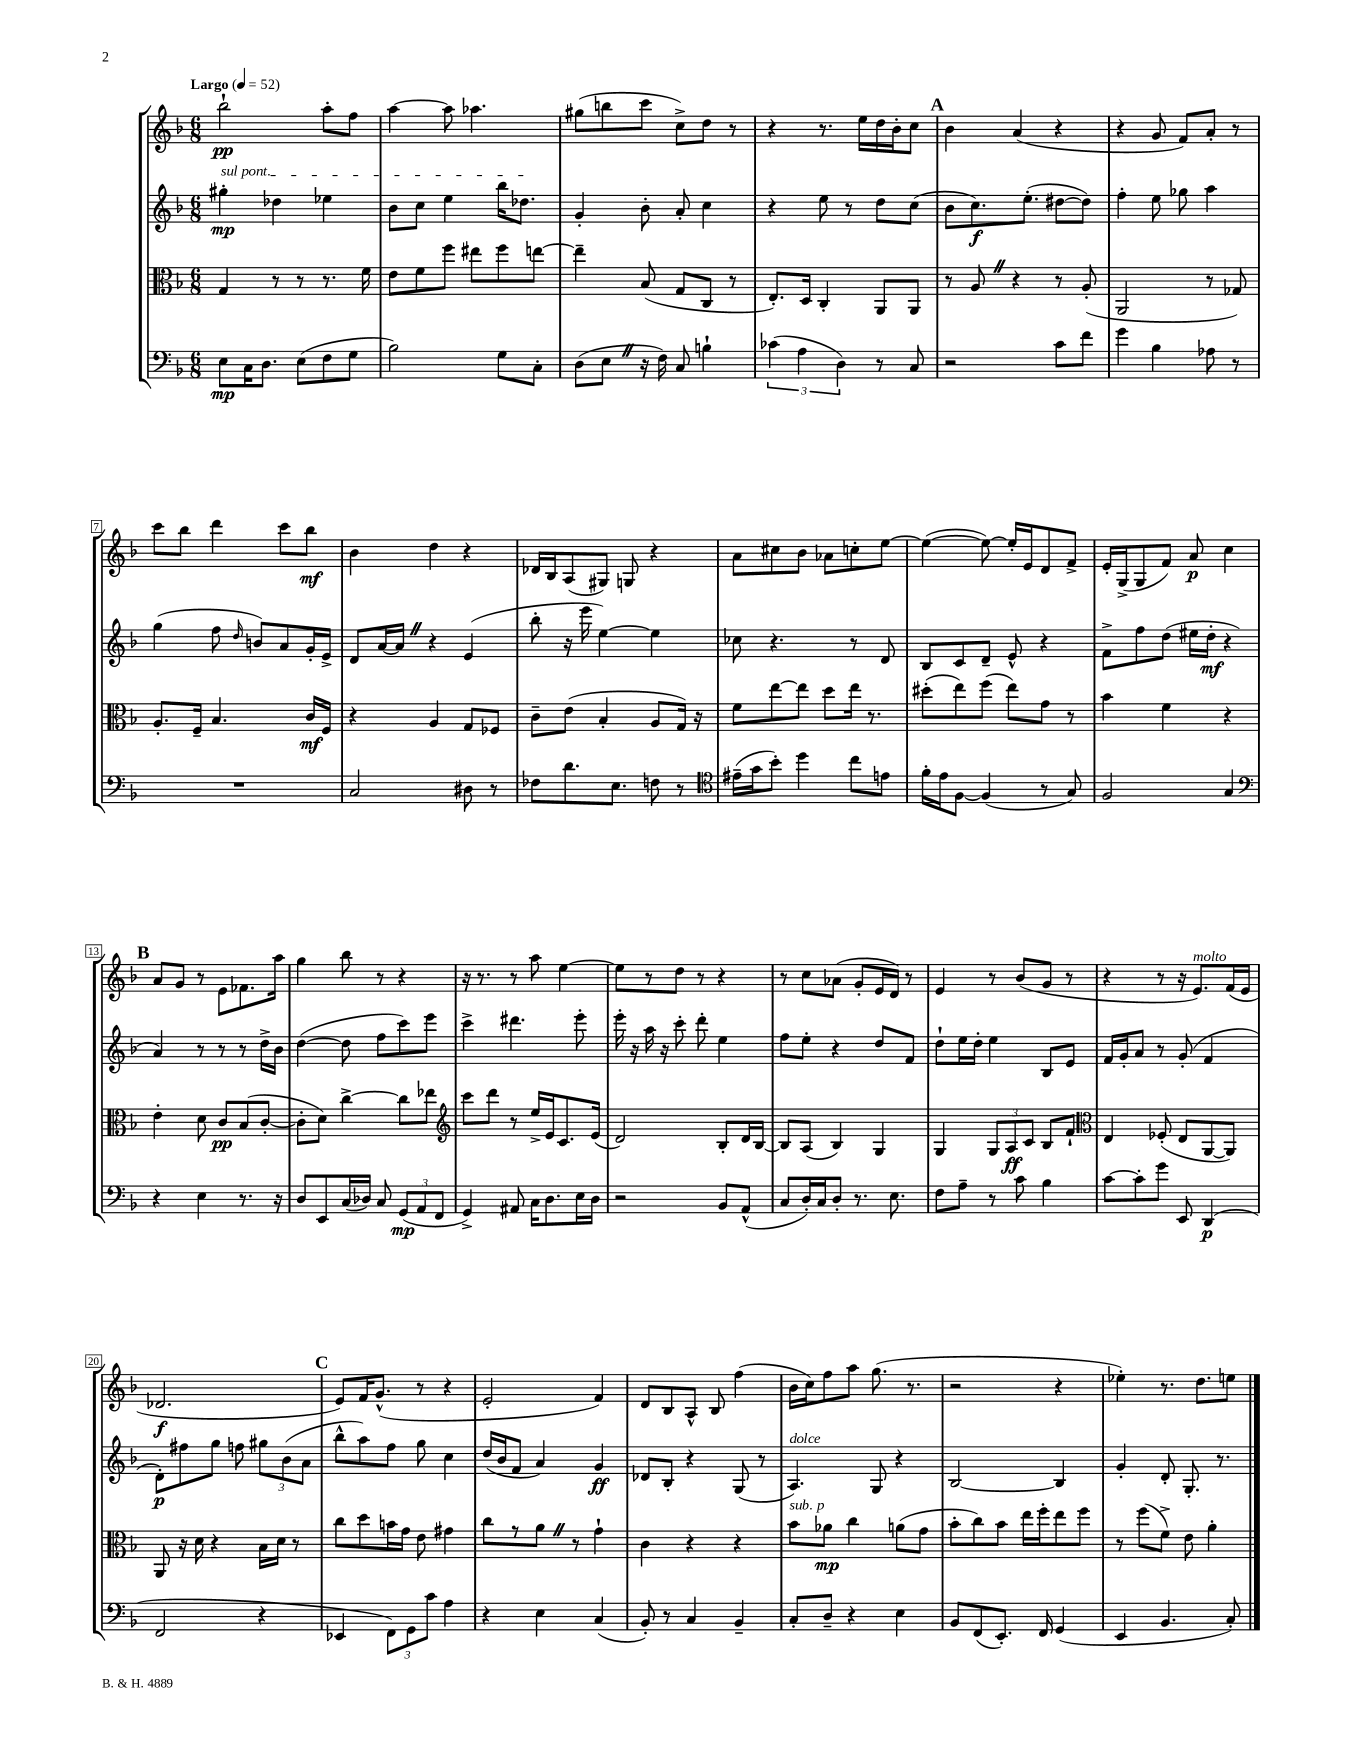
<<
\new StaffGroup <<
\new Staff = "s0" {
    \clef treble \key f \major \numericTimeSignature \time 6/8 \tempo "Largo" 4 = 52
    \autoBeamOff bes''2-!\pp a''8[-. f''8] |
    a''4~ a''8 aes''4. |
    gis''8[( b''8 c'''8] c''8[->) d''8] r8 |
    r4 r8. e''16[ d''16 bes'16-. c''8] |
    \mark \markup { \bold "A" } bes'4 a'4( r4 |
    r4 g'8 f'8[) a'8]-. r8 |
    c'''8[ bes''8] d'''4 c'''8[ bes''8]\mf |
    bes'4 d''4 r4 |
    des'16[ bes16 a8( gis8]) g8 r4 |
    a'8[ cis''8 bes'8] aes'8[ c''8-. e''8]~ |
    e''4~( e''8~) e''16[-. e'16 d'8 f'8]-> |
    e'16[-. g16->( g8 f'8]) a'8\p c''4 |
    \mark \markup { \bold "B" } a'8[ g'8] r8 e'8[ fes'8. a''16] |
    g''4 bes''8 r8 r4 |
    r16 r8. r8 a''8 e''4~ |
    e''8[ r8 d''8] r8 r4 |
    r8 c''8[ aes'8]( g'8[-. e'16 d'16]) r8 |
    e'4 r8 bes'8[( g'8] r8 |
    r4 r8 r16 e'8.[^\markup { \italic "molto" }) f'16( e'16] |
    des'2.\f |
    \mark \markup { \bold "C" } e'8[) f'16 g'8.]-^( r8 r4 |
    e'2-. f'4) |
    d'8[ bes8 a8]-^ bes8 f''4( |
    bes'16[ c''16) f''8 a''8] g''8.( r8. |
    r2 r4 |
    ees''4-.) r8. d''8.[ e''8] \bar "|." |
}
\new Staff = "s1" {
    \clef treble \key f \major \numericTimeSignature \time 6/8
    \autoBeamOff \once \override TextSpanner.bound-details.left.text = \markup { \italic "sul pont." } gis''4-.\mp\startTextSpan des''4 ees''4 |
    bes'8[ c''8] e''4 bes''16[ des''8.]\stopTextSpan |
    g'4-. bes'8-. a'8-. c''4 |
    r4 e''8 r8 d''8[ c''8]( |
    \mark \markup { \bold "A" } bes'8[ c''8.\f) e''8.]-.( dis''8[~ dis''8]) |
    f''4-. e''8 ges''8 a''4 |
    g''4( f''8 \grace { d''16 } b'8[) a'8 g'16-. e'16]-> |
    d'8[ a'16~ a'16] \once \override BreathingSign.text = \markup { \musicglyph "scripts.caesura.straight" } \breathe r4 e'4( |
    bes''8-. r16 e'''16 e''4~) e''4 |
    ces''8 r4. r8 d'8 |
    bes8[ c'8 d'8]-- e'8-^ r4 |
    f'8[-> f''8 d''8]( eis''16[ d''16]-.\mf r4 |
    \mark \markup { \bold "B" } a'4) r8 r8 r8 d''16[-> bes'16] |
    d''4~( d''8 f''8[ c'''8) e'''8] |
    c'''4-> dis'''4. e'''8-. |
    e'''16-. r16 a''16 r16 c'''8-. d'''8-. e''4 |
    f''8[ e''8]-. r4 d''8[ f'8] |
    d''8[-! e''16 d''16]-. e''4 bes8[ e'8] |
    f'16[ g'16-. a'8] r8 g'8-.( f'4 |
    d'8[-.\p) fis''8 g''8] f''8 \tuplet 3/2 { gis''8[ bes'8( a'8] } |
    \mark \markup { \bold "C" } bes''8[-^ a''8) f''8] g''8 c''4 |
    d''16[( bes'16 f'8] a'4) g'4\ff |
    des'8[ bes8]-. r4 g8( r8 |
    a4.^\markup { \italic "dolce" }) g8 r4 |
    bes2~ bes4 |
    g'4-. d'8-. g8.-. r8. \bar "|." |
}
\new Staff = "s2" {
    \clef alto \key f \major \numericTimeSignature \time 6/8
    \autoBeamOff g4 r8 r8 r8. f'16 |
    e'8[ f'8 f''8] eis''8[ f''8 e''8]~ |
    e''4-- bes8( g8[ c8] r8 |
    e8.[-.) d16] c4-. a,8[ a,8] |
    \mark \markup { \bold "A" } r8 a8 \once \override BreathingSign.text = \markup { \musicglyph "scripts.caesura.straight" } \breathe r4 r8 a8-.( |
    a,2 r8 ges8) |
    a8.[-. f16]-- bes4. c'16[\mf f16] |
    r4 a4 g8[ fes8] |
    c'8[-- e'8]( bes4-. a8[ g16]) r16 |
    f'8[ e''8~ e''8] d''8[ e''16] r8. |
    dis''8[-.( e''8) f''8]( e''8[) g'8] r8 |
    bes'4 f'4 r4 |
    \mark \markup { \bold "B" } e'4-. d'8 c'8[\pp bes8( c'8]~-. |
    c'8[-. d'8]) c''4~-> c''8[ ees''8] |
    \clef treble c'''8[ d'''8] r8 e''16[-> e'16 c'8. e'16]( |
    d'2) bes8[-. d'16 bes16]~ |
    bes8[ a8]( bes4) g4 |
    g4 \tuplet 3/2 { g8[ a8\ff c'8] } bes8[ f'8]-! |
    \clef alto e4 fes8-.( e8[ a,8~ a,8]) |
    a,8 r16 d'16 r4 bes16[ d'16] r8 |
    \mark \markup { \bold "C" } c''8[ d''8 b'16 g'16] e'8 gis'4 |
    c''8[ r8 a'8] \once \override BreathingSign.text = \markup { \musicglyph "scripts.caesura.straight" } \breathe r8 g'4-! |
    c'4 r4 r4 |
    bes'8[^\markup { \italic "sub. p" } aes'8]\mp c''4 a'8[( g'8] |
    bes'8[-. c''8) bes'8] e''16[ f''16-. e''8 f''8] |
    r8 f''8[( f'8]->) e'8 a'4-. \bar "|." |
}
\new Staff = "s3" {
    \clef bass \key f \major \numericTimeSignature \time 6/8
    \autoBeamOff e8[\mp c16 d8.] e8[( f8 g8] |
    bes2) g8[ c8]-. |
    d8[( e8] \once \override BreathingSign.text = \markup { \musicglyph "scripts.caesura.straight" } \breathe r16 f16) c8 b4-! |
    \tuplet 3/2 { ces'4( a4 d4) } r8 c8 |
    \mark \markup { \bold "A" } r2 c'8[ f'8] |
    g'4 bes4 aes8 r8 |
    R2. |
    c2 dis8 r8 |
    fes8[ d'8. e8.] f8 r8 |
    \clef tenor eis'16[--( g'16 bes'8]-.) d''4 c''8[ e'8] |
    f'16[-. e'16 f8]~ f4( r8 g8) |
    f2 g4 |
    \mark \markup { \bold "B" } \clef bass r4 e4 r8. r16 |
    d8[ e,8 c16( des16]) c8 \tuplet 3/2 { g,8[\mp( a,8 f,8] } |
    g,4->) ais,8 c16[ d8. e16 d16] |
    r2 bes,8[ a,8]-^( |
    c8[ d16-.) c16 d8]-. r8. e8. |
    f8[ a8]-- r8 c'8 bes4 |
    c'8[~ c'8-. g'8] e,8 d,4\p( |
    f,2 r4 |
    \mark \markup { \bold "C" } ees,4 \tuplet 3/2 { f,8[) g,8 c'8] } a4 |
    r4 e4 c4( |
    bes,8-.) r8 c4 bes,4-- |
    c8[-. d8]-- r4 e4 |
    bes,8[ f,8( e,8.]-.) f,16 g,4( |
    e,4 bes,4. c8-.) \bar "|." |
}
>>
>>
\layout { \context { \Score \override BarNumber.stencil = #(make-stencil-boxer 0.1 0.3 ly:text-interface::print) } }
